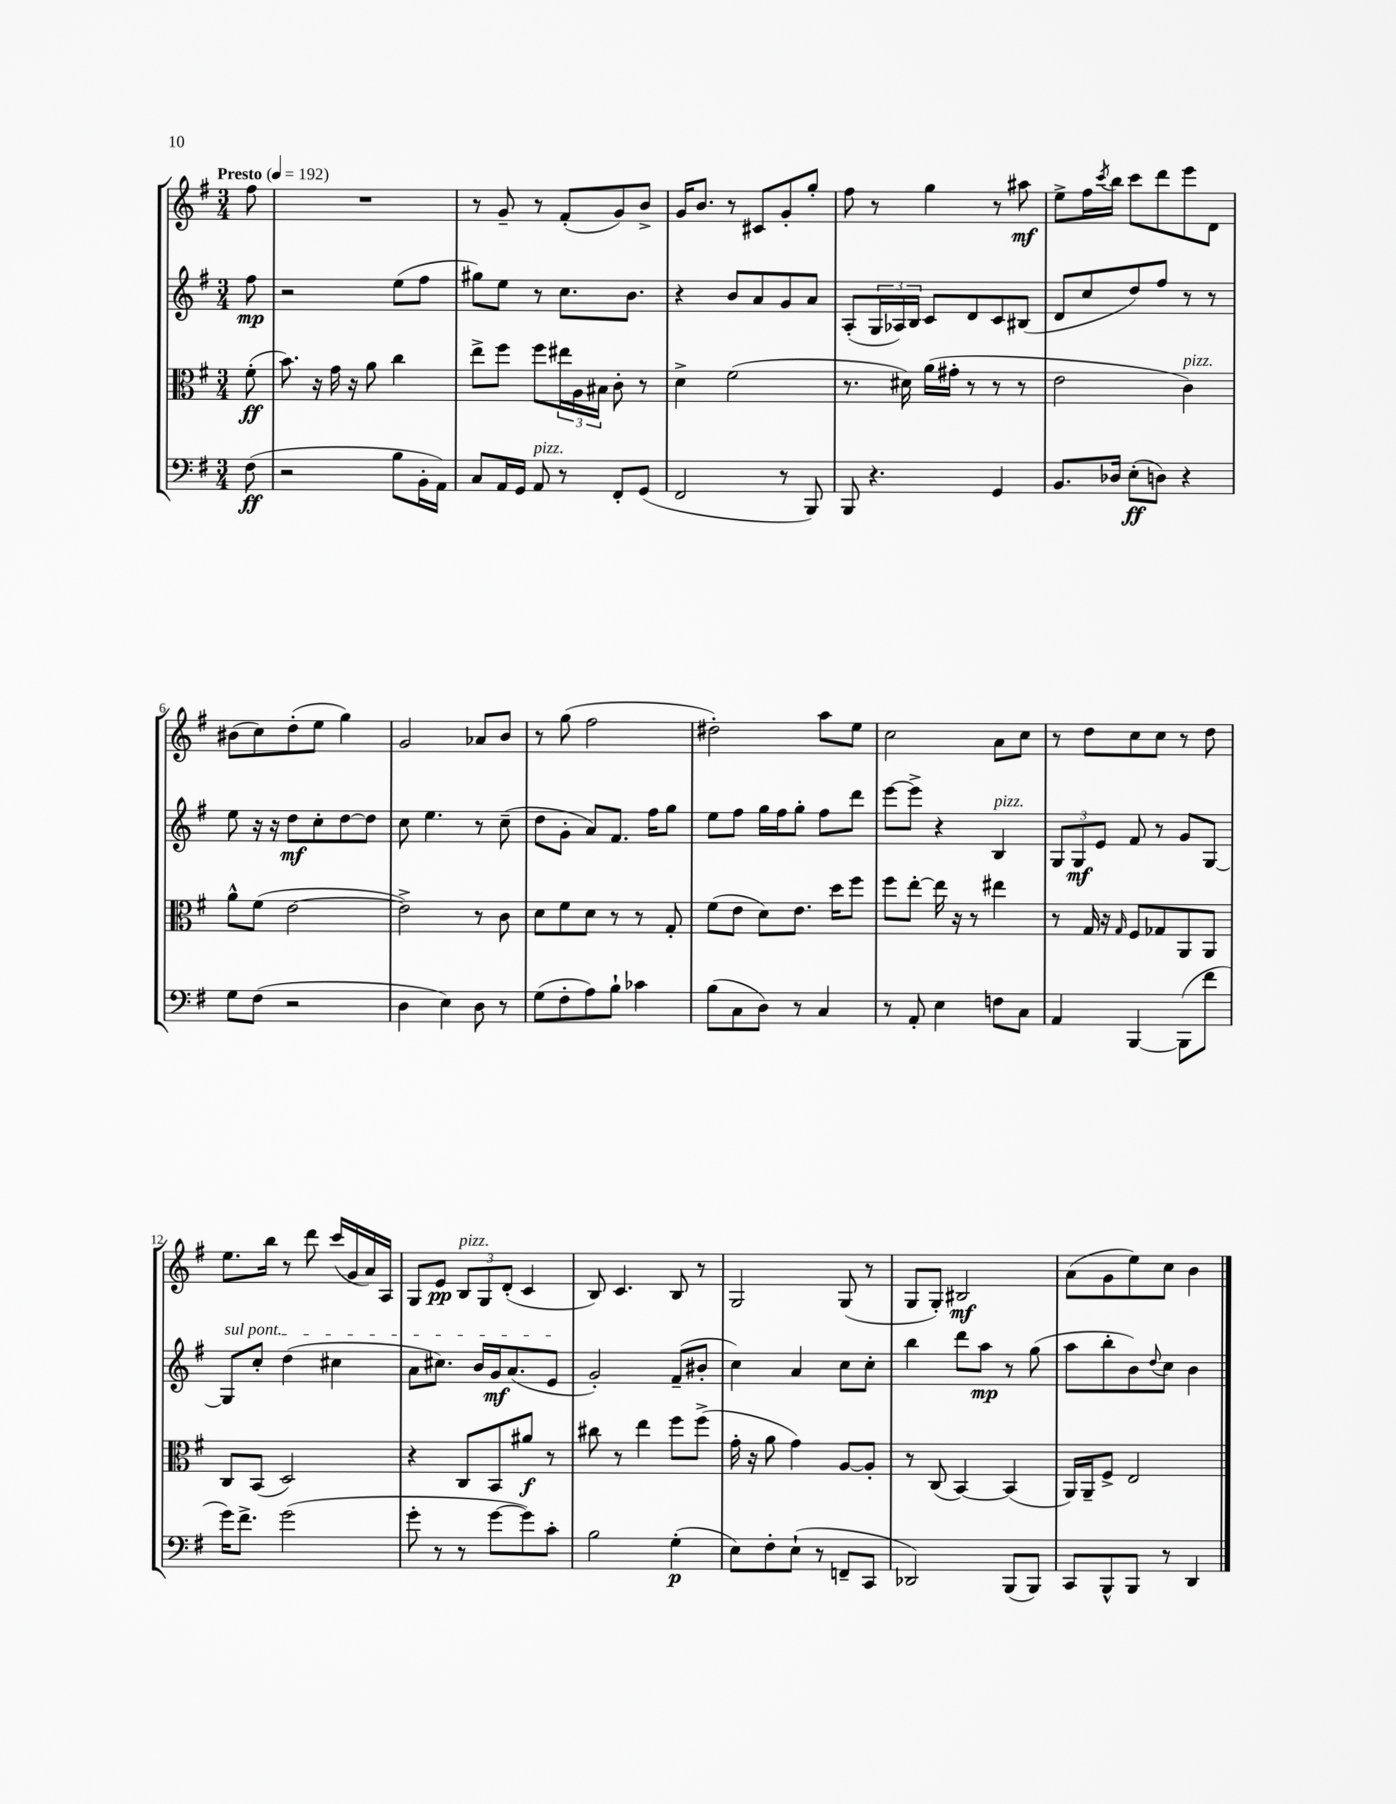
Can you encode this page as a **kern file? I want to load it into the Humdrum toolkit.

**kern	**dynam	**kern	**dynam	**kern	**dynam	**kern	**dynam
*part4	*part4	*part3	*part3	*part2	*part2	*part1	*part1
*staff4	*staff4	*staff3	*staff3	*staff2	*staff2	*staff1	*staff1
*clefF4	*	*clefC3	*	*clefG2	*	*clefG2	*
*k[f#]	*	*k[f#]	*	*k[f#]	*	*k[f#]	*
*M3/4	*	*M3/4	*	*M3/4	*	*M3/4	*
*MM192	*	*MM192	*	*MM192	*	*MM192	*
=	=	=	=	=	=	=	=
!	!	!	!	!	!	!LO:TX:a:B:t=Presto	!
(8F#\	ff	(8f#'\	ff	8ff#\	mp	8ff#\	.
=1	=1	=1	=1	=1	=1	=1	=1
2r	.	8.b\)	.	2r	.	2.r	.
.	.	16r	.	.	.	.	.
.	.	16g\	.	.	.	.	.
.	.	16r	.	.	.	.	.
.	.	8a\	.	.	.	.	.
8B\L	.	4cc\	.	(8ee\L	.	.	.
16BB'\L	.	.	.	8ff#\J	.	.	.
16AA\JJ)	.	.	.	.	.	.	.
=2	=2	=2	=2	=2	=2	=2	=2
8C/L	.	8ee^\L	.	8gg#X\L)	.	8r	.
16AA/L	.	8ff#\J	.	8ee\J	.	8g~/	.
16GG/JJ	.	.	.	.	.	.	.
!LO:TX:a:i:t=pizz.	!	!	!	!	!	!	!
8AA/	.	8ff#\L	.	8r	.	8r	.
8r	.	24ee#X\L	.	8.cc\L	.	(8f#'/L	.
.	.	24A\	.	.	.	.	.
.	.	24B#X\JJ	.	.	.	.	.
8FF#'/L	.	8c'\	.	.	.	8g/)	.
.	.	.	.	8.b\J	.	.	.
(8GG/J	.	8r	.	.	.	8b^/J	.
=3	=3	=3	=3	=3	=3	=3	=3
2FF#/	.	4d^\	.	4r	.	16g/KL	.
.	.	.	.	.	.	8.b/J	.
.	.	(2f#\	.	8b/L	.	8r	.
.	.	.	.	8a/	.	8c#X/L	.
8r	.	.	.	8g/	.	8g'/	.
8BBB/)	.	.	.	8a/J	.	8gg'/J	.
=4	=4	=4	=4	=4	=4	=4	=4
8BBB/	.	8.r	.	(8A'/L	.	8ff#\	.
4.r	.	.	.	24G/L	.	8r	.
.	.	.	.	24A-X/)	.	.	.
.	.	16d#X\)	.	.	.	.	.
.	.	.	.	24B/JJ	.	.	.
.	.	(16a\LL	.	8c/L	.	4gg\	.
.	.	16g#X'\JJ	.	.	.	.	.
.	.	8r	.	8d/	.	.	.
4GG/	.	8r	.	8c/	.	8r	.
.	.	8r	.	(8B#X/J	.	8aa#X\	mf
=5	=5	=5	=5	=5	=5	=5	=5
8.BB/L	.	2e\	.	8d/L	.	8ee^\L	.
.	.	.	.	8cc/	.	16ff#\L	.
.	.	.	.	.	.	8qccc/	.
16D-X/Jk	.	.	.	.	.	16bb\JJ	.
(8E'\L	ff	.	.	8dd/)	.	8ccc\L	.
8Dn\J)	.	.	.	8ff#/J	.	8ddd\	.
!	!	!LO:TX:a:i:t=pizz.	!	!	!	!	!
4r	.	4c\)	.	8r	.	8eee\	.
.	.	.	.	8r	.	8d\J	.
!!LO:LB:g=z
=6	=6	=6	=6	=6	=6	=6	=6
8G\L	.	8a^^\L	.	8ee\	.	(8b#X\L	.
(8F#\J	.	(8f#\J	.	16r	.	8cc\)	.
.	.	.	.	16r	.	.	.
2r	.	[2e\	.	8dd\L	mf	(8dd'\	.
.	.	.	.	8cc'\	.	8ee\J	.
.	.	.	.	[8dd\	.	4gg\)	.
.	.	.	.	8dd\J]	.	.	.
=7	=7	=7	=7	=7	=7	=7	=7
4D\	.	2e^\])	.	8cc\	.	2g/	.
.	.	.	.	4.ee\	.	.	.
4E\)	.	.	.	.	.	.	.
8D\	.	8r	.	8r	.	8a-X/L	.
8r	.	8c\	.	(8cc~\	.	8b/J	.
=8	=8	=8	=8	=8	=8	=8	=8
(8G\L	.	8d\L	.	8dd\L	.	8r	.
8F#'\	.	8f#\	.	8g'\J	.	(8gg\	.
8A\)	.	8d\J	.	8a/L)	.	2ff#\	.
8B`\J	.	8r	.	8.f#/J	.	.	.
4c-X\	.	8r	.	.	.	.	.
.	.	.	.	16ff#\KL	.	.	.
.	.	8G'/	.	8gg\J	.	.	.
=9	=9	=9	=9	=9	=9	=9	=9
(8B\L	.	(8f#\L	.	8ee\L	.	2dd#X'\)	.
8C\	.	8e\J	.	8ff#\J	.	.	.
8D\J)	.	8d\L)	.	16gg\LL	.	.	.
.	.	.	.	16ff#\J	.	.	.
8r	.	8.e\J	.	8gg'\J	.	.	.
4C/	.	.	.	8ff#\L	.	8aa\L	.
.	.	16dd\KL	.	.	.	.	.
.	.	8ff#\J	.	8ddd\J	.	8ee\J	.
=10	=10	=10	=10	=10	=10	=10	=10
8r	.	8ff#\L	.	[8eee\L	.	2cc\	.
8AA'/	.	[8ee'\J	.	8eee^\J]	.	.	.
4E\	.	16ee\]	.	4r	.	.	.
.	.	16r	.	.	.	.	.
.	.	8r	.	.	.	.	.
!	!	!	!	!LO:TX:a:i:t=pizz.	!	!	!
8Fn\L	.	4ee#X\	.	4B/	.	8a\L	.
8C\J	.	.	.	.	.	8cc\J	.
=11	=11	=11	=11	=11	=11	=11	=11
4AA/	.	8r	.	12G/L	.	8r	.
.	.	.	.	12G/	mf	.	.
.	.	16G/	.	.	.	8dd\L	.
.	.	.	.	12e/J	.	.	.
.	.	16r	.	.	.	.	.
.	.	16qqG/	.	.	.	.	.
[4BBB/	.	8F#/L	.	8f#/	.	8cc\	.
.	.	8G-X/	.	8r	.	8cc\J	.
(8BBB\L]	.	8AA/	.	8g/L	.	8r	.
8f#\J	.	8AA/J	.	[8G/J	.	8dd\	.
!!LO:LB:g=z
=12	=12	=12	=12	=12	=12	=12	=12
!	!	!	!	!LO:TX:a:i:t=sul pont.	!	!	!
16g\KL)	.	8C/L	.	8G/L]	.	8.ee\L	.
8.f#^\J	.	.	.	.	.	.	.
.	.	(8BB/J	.	8cc'/J	.	.	.
.	.	.	.	.	.	16bb\Jk	.
(2g\	.	2D/)	.	(4dd\	.	8r	.
.	.	.	.	.	.	8ddd\	.
.	.	.	.	4cc#X\	.	(16ccc/LL	.
.	.	.	.	.	.	16g/	.
.	.	.	.	.	.	16a/)	.
.	.	.	.	.	.	16A/JJ	.
=13	=13	=13	=13	=13	=13	=13	=13
8g'\	.	4r	.	8a\L	.	8G/L	.
8r	.	.	.	8.cc#X\J)	.	8e/J	pp
!	!	!	!	!	!	!LO:TX:a:i:t=pizz.	!
8r	.	8C/L	.	.	.	12B/L	.
.	.	.	.	16b/LL	.	.	.
.	.	.	.	.	.	12G/	.
[8g\L	.	8BB/	.	16g/J	mf	.	.
.	.	.	.	.	.	(12d'/J	.
.	.	.	.	(8.a/	.	.	.
8g\])	.	8a#X/J	f	.	.	4c/	.
8c'\J	.	8r	.	8e/J	.	.	.
=14	=14	=14	=14	=14	=14	=14	=14
2B\	.	8cc#X\	.	2g'/)	.	8B/)	.
.	.	8r	.	.	.	4.c/	.
.	.	4ee\	.	.	.	.	.
(4G'\	p	8ff#\L	.	(8f#~/L	.	8B/	.
.	.	(8ff#^\J	.	8b#X'/J	.	8r	.
=15	=15	=15	=15	=15	=15	=15	=15
8E\L)	.	16g'\	.	4cc\)	.	2G/	.
.	.	16r	.	.	.	.	.
8F#'\	.	8a\	.	.	.	.	.
(8E`\J	.	4g\)	.	4a/	.	.	.
8r	.	.	.	.	.	.	.
8FFn~/L	.	[8A/L	.	8cc\L	.	(8G/	.
8CC/J	.	8A'/J]	.	8cc'\J	.	8r	.
=16	=16	=16	=16	=16	=16	=16	=16
2DD-X/)	.	8r	.	4bb\	.	8G/L	.
.	.	(8C/	.	.	.	8G'/J)	.
.	.	[4BB/)	.	8ddd\L	.	2B#X/	mf
.	.	.	.	8aa\J	mp	.	.
(8BBB/L	.	(4BB/]	.	8r	.	.	.
8BBB/J)	.	.	.	(8gg\	.	.	.
=17	=17	=17	=17	=17	=17	=17	=17
8CC/L	.	16AA/LL)	.	8aa\L	.	(8a\L	.
.	.	16AA~/J	.	.	.	.	.
8BBB^^/	.	8F#^/J	.	8bb'\	.	8g\	.
8BBB/J	.	2E/	.	8b\)	.	8ee\)	.
.	.	.	.	8qqdd/	.	.	.
8r	.	.	.	8cc\J	.	8cc\J	.
4DD/	.	.	.	4b\	.	4b\	.
==	==	==	==	==	==	==	==
*-	*-	*-	*-	*-	*-	*-	*-
